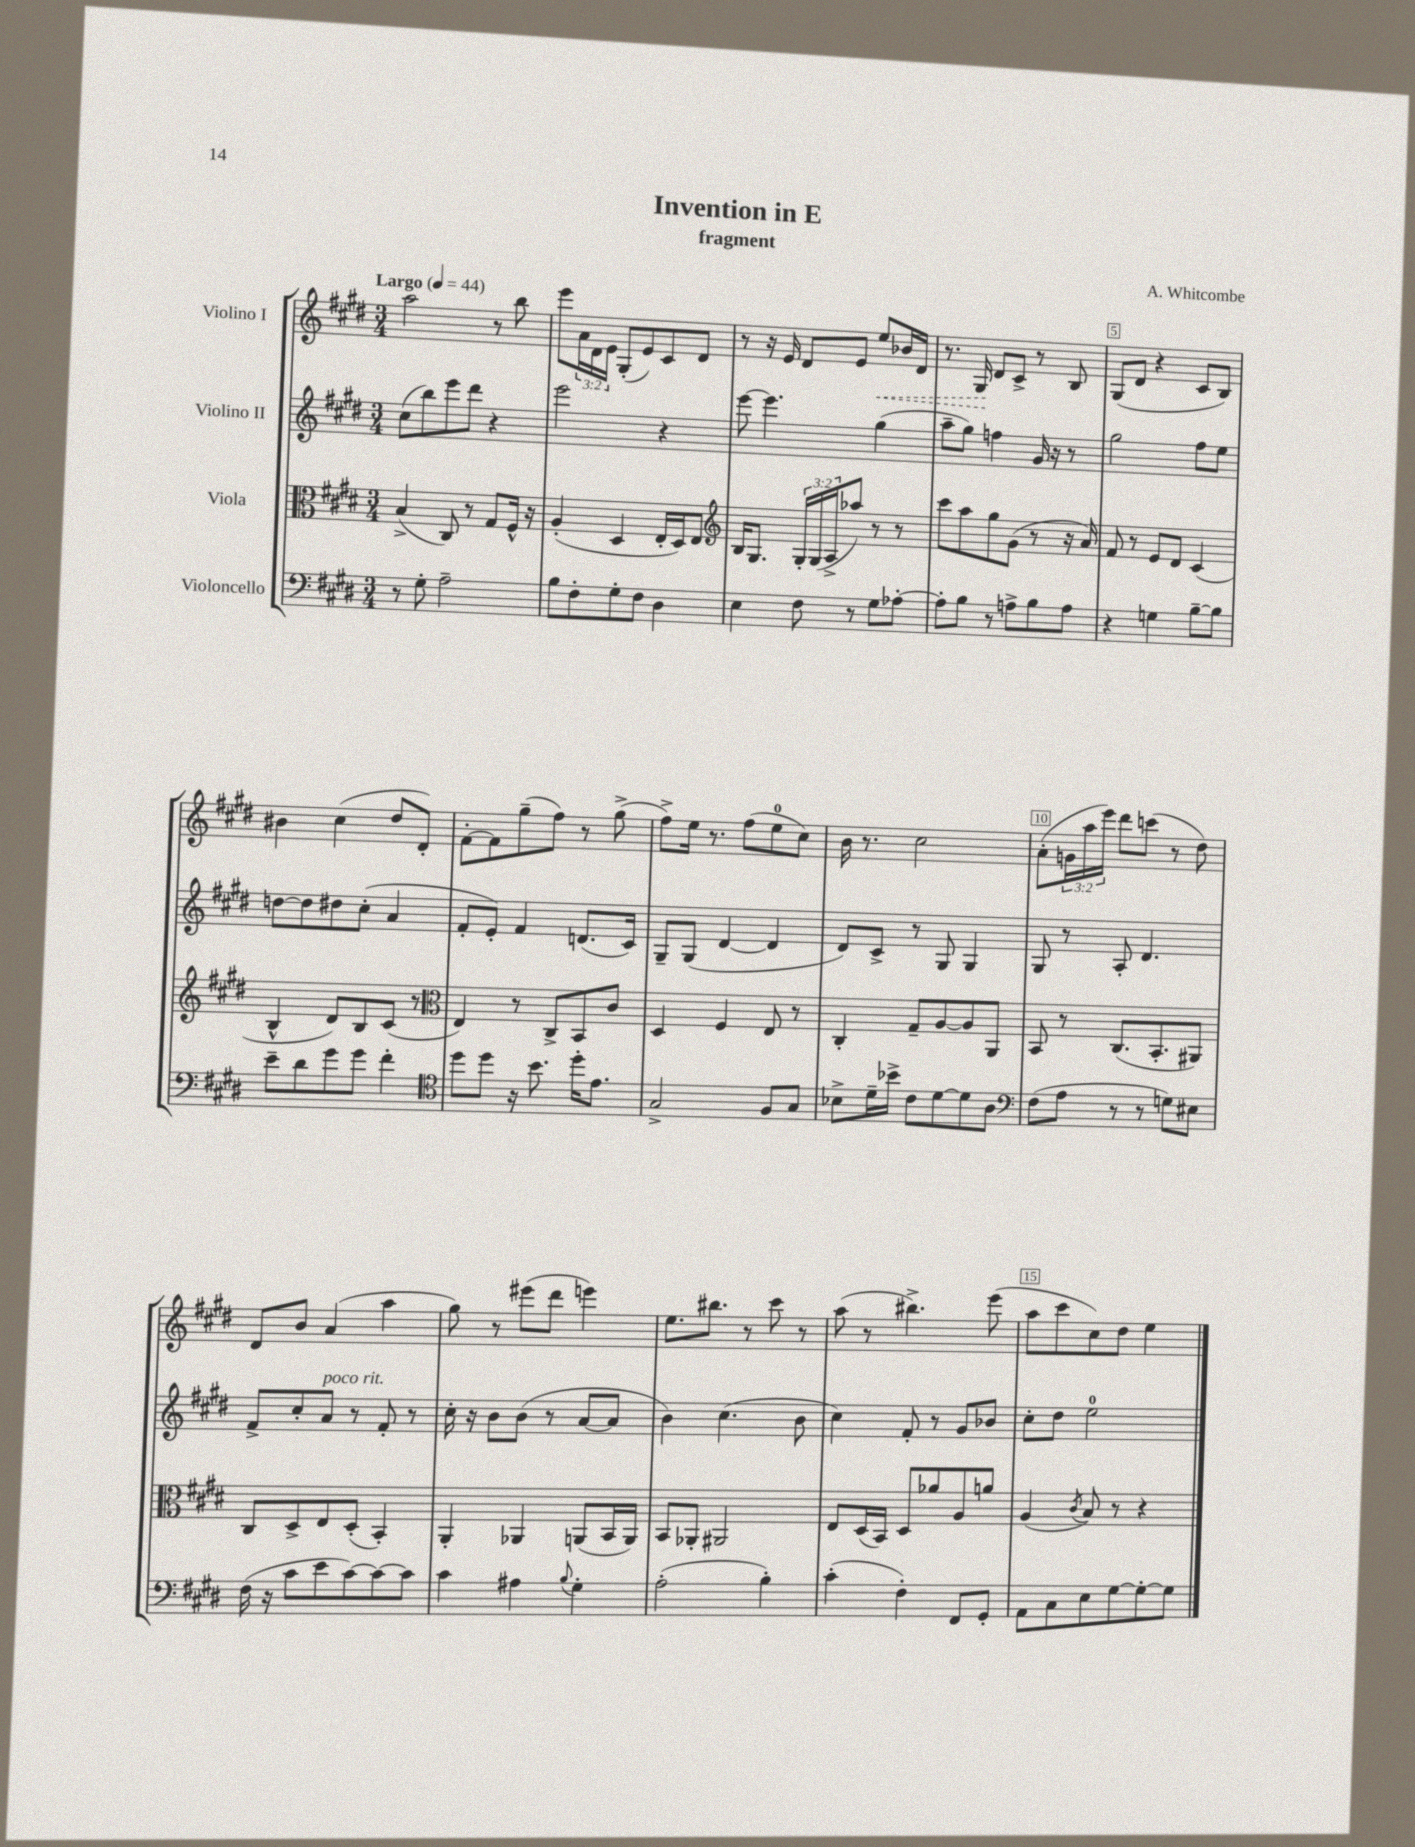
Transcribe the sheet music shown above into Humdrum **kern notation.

**kern	**kern	**kern	**kern
*staff4	*staff3	*staff2	*staff1
*clefF4	*clefC3	*clefG2	*clefG2
*k[f#c#g#d#]	*k[f#c#g#d#]	*k[f#c#g#d#]	*k[f#c#g#d#]
*M3/4	*M3/4	*M3/4	*M3/4
*MM44	*MM44	*MM44	*MM44
8r	(4B^/	(8cc#\L	2aa\
8G#'\	.	8bb\)	.
2A~\	8C#/)	8eee\	.
.	8r	8ddd#\J	.
.	8G#/L	4r	8r
.	16F#^^/Jk	.	8bb\
.	16r	.	.
=	=	=	=
8B\L	(4A'/	2eee\	8eee\L
8F#'\	.	.	24a\L
.	.	.	24d#\
.	.	.	24e\JJ
8G#'\	4D#/	.	(8G#'/L
8F#\J	.	.	8e/)
4D#\	16E'/LL	4r	8c#/
.	16D#/J)	.	.
.	8E/J	.	8d#/J
=	=	=	=
*	*clefG2	*	*
4E\	16B/LK	[8eee\	8r
.	8.G#/J	.	.
.	.	4.eee\]	16r
.	.	.	16e/
8F#\	24G#'/LL	.	8d#/L
.	(24G#/	.	.
.	24A^/J	.	.
8r	8aa-/J)	.	8e/J
8G#\L	8r	(4gg#\	8ee/L
[8A-'\J	8r	.	16b-/L
.	.	.	16d#/JJ
=	=	=	=
8A-'\]L	8ccc#\L	8aa~\L	8.r
8B\J	8aa\	8gg#\J)	.
.	.	.	16G#/
8r	8gg#\	4ff\	8d#/L
8A^\L	(8g#\J	.	8c#^/J
8B\	8r	16g#/	8r
.	.	16r	.
8A\J	16r	8r	8B/
.	16a/)	.	.
=	=	=	=
4r	8f#/	2gg#\	(8G#/L
.	8r	.	8d#/J
4G\	8e/L	.	4r
.	8d#/J	.	.
[8B~\L	(4c#/	8ff#\L	8c#/L
8B\]J	.	8ee\J	8B/J)
=	=	=	=
8e~\L	4B^^/	[8dd\L	4b#\
8d#\	.	8dd\]	.
8g#\	8d#/L)	8dd#\	(4cc#\
8g#\J	8B/	(8cc#'\J	.
4f#'\	(8c#/J	4a/	8dd#/L
.	8r	.	8d#'/J)
=	=	=	=
*clefC4	*clefC3	*	*
8dd#\L	4E/)	8f#'/L	[8f#'\L
8dd#\J	.	8e'/J)	8f#\]
16r	8r	4f#/	(8gg#~\
8.b\	.	.	.
.	8C#^/L	.	8ff#\J)
16dd#'\LK	8BB/	(8.d/L	8r
8.e\J	.	.	.
.	8c#/J	.	(8gg#^\
.	.	16c#/Jk)	.
=	=	=	=
2G#^/	4D#/	8G#~/L	8ff#^\L)
.	.	(8G#/J	16ee\Jk
.	.	.	8.r
.	4F#/	[4d#/	.
.	.	.	(8ff#\L
8F#/L	8E/	4d#/]	8ee\
8G#/J	8r	.	8cc#\J)
=	=	=	=
8B-^\L	4C#'/	8d#/L)	16b\
.	.	.	8.r
16d#~\L	.	8c#^/J	.
16b-^\JJ	.	.	.
8c#\L	8G#~/L	8r	2cc#\
[8d#\	[8A/	8G#/	.
8d#\]	8A/]	4G#/	.
8A\J	8AA/J	.	.
=	=	=	=
*clefF4	*	*	*
(8F#\L	8BB/	8G#/	(8a'\L
8A\J	8r	8r	24g\L
.	.	.	24aa\
.	.	.	24eee\JJ)
8r	(8.C#/L	8A'/	8ddd#\L
8r	.	4.d#/	(8ccc\J
.	8.BB'/	.	.
8G\L)	.	.	8r
8E#\J	8AA#/J)	.	8dd#\)
=	=	=	=
(16F#\	8C#/L	8f#^/L	8d#/L
16r	.	.	.
8c#\L	8D#^/	8cc#'/	8b/J
8e\	8E/	8a/J	(4a/
[8c#\)	(8D#'/J	8r	.
8c#\_	4BB'/)	8f#'/	4aa\
8c#\]J	.	8r	.
=	=	=	=
4c#\	4AA'/	16cc#'\	8gg#\)
.	.	16r	.
.	.	8b\L	8r
4A#\	4AA-/	(8b\J	(8eee#\L
.	.	8r	8ddd#\J
8qqB/	.	.	.
4G#'\	(8AA/L	[8a/L	4eee\)
.	16BB/L	8a/]J	.
.	16AA/JJ)	.	.
=	=	=	=
(2A'\	8BB/L	4b\)	8.ee\L
.	8AA-'/J	.	.
.	.	.	8.bb#\J
.	2AA#/	(4.cc#\	.
.	.	.	8r
4B'\)	.	.	8ccc#\
.	.	8b\	8r
=	=	=	=
(4c#'\	8E/L	4cc#\)	(8aa\
.	(16D#/L	.	8r
.	16BB/JJ)	.	.
4F#'\)	8D#/L	8f#'/	4.bb#^\)
.	8a-/	8r	.
8FF#/L	8A/	8g#/L	.
8GG#'/J	8a/J	8b-/J	(8eee\
=	=	=	=
8AA\L	(4A/	8cc#'\L	8aa\L
8C#\	.	8dd#\J	8ccc#\
.	8qc#/	.	.
8E\	8B/)	2ee\	8cc#\)
[8G#\	8r	.	8dd#\J
8G#'\_	4r	.	4ee\
8G#\]J	.	.	.
==	==	==	==
*-	*-	*-	*-
